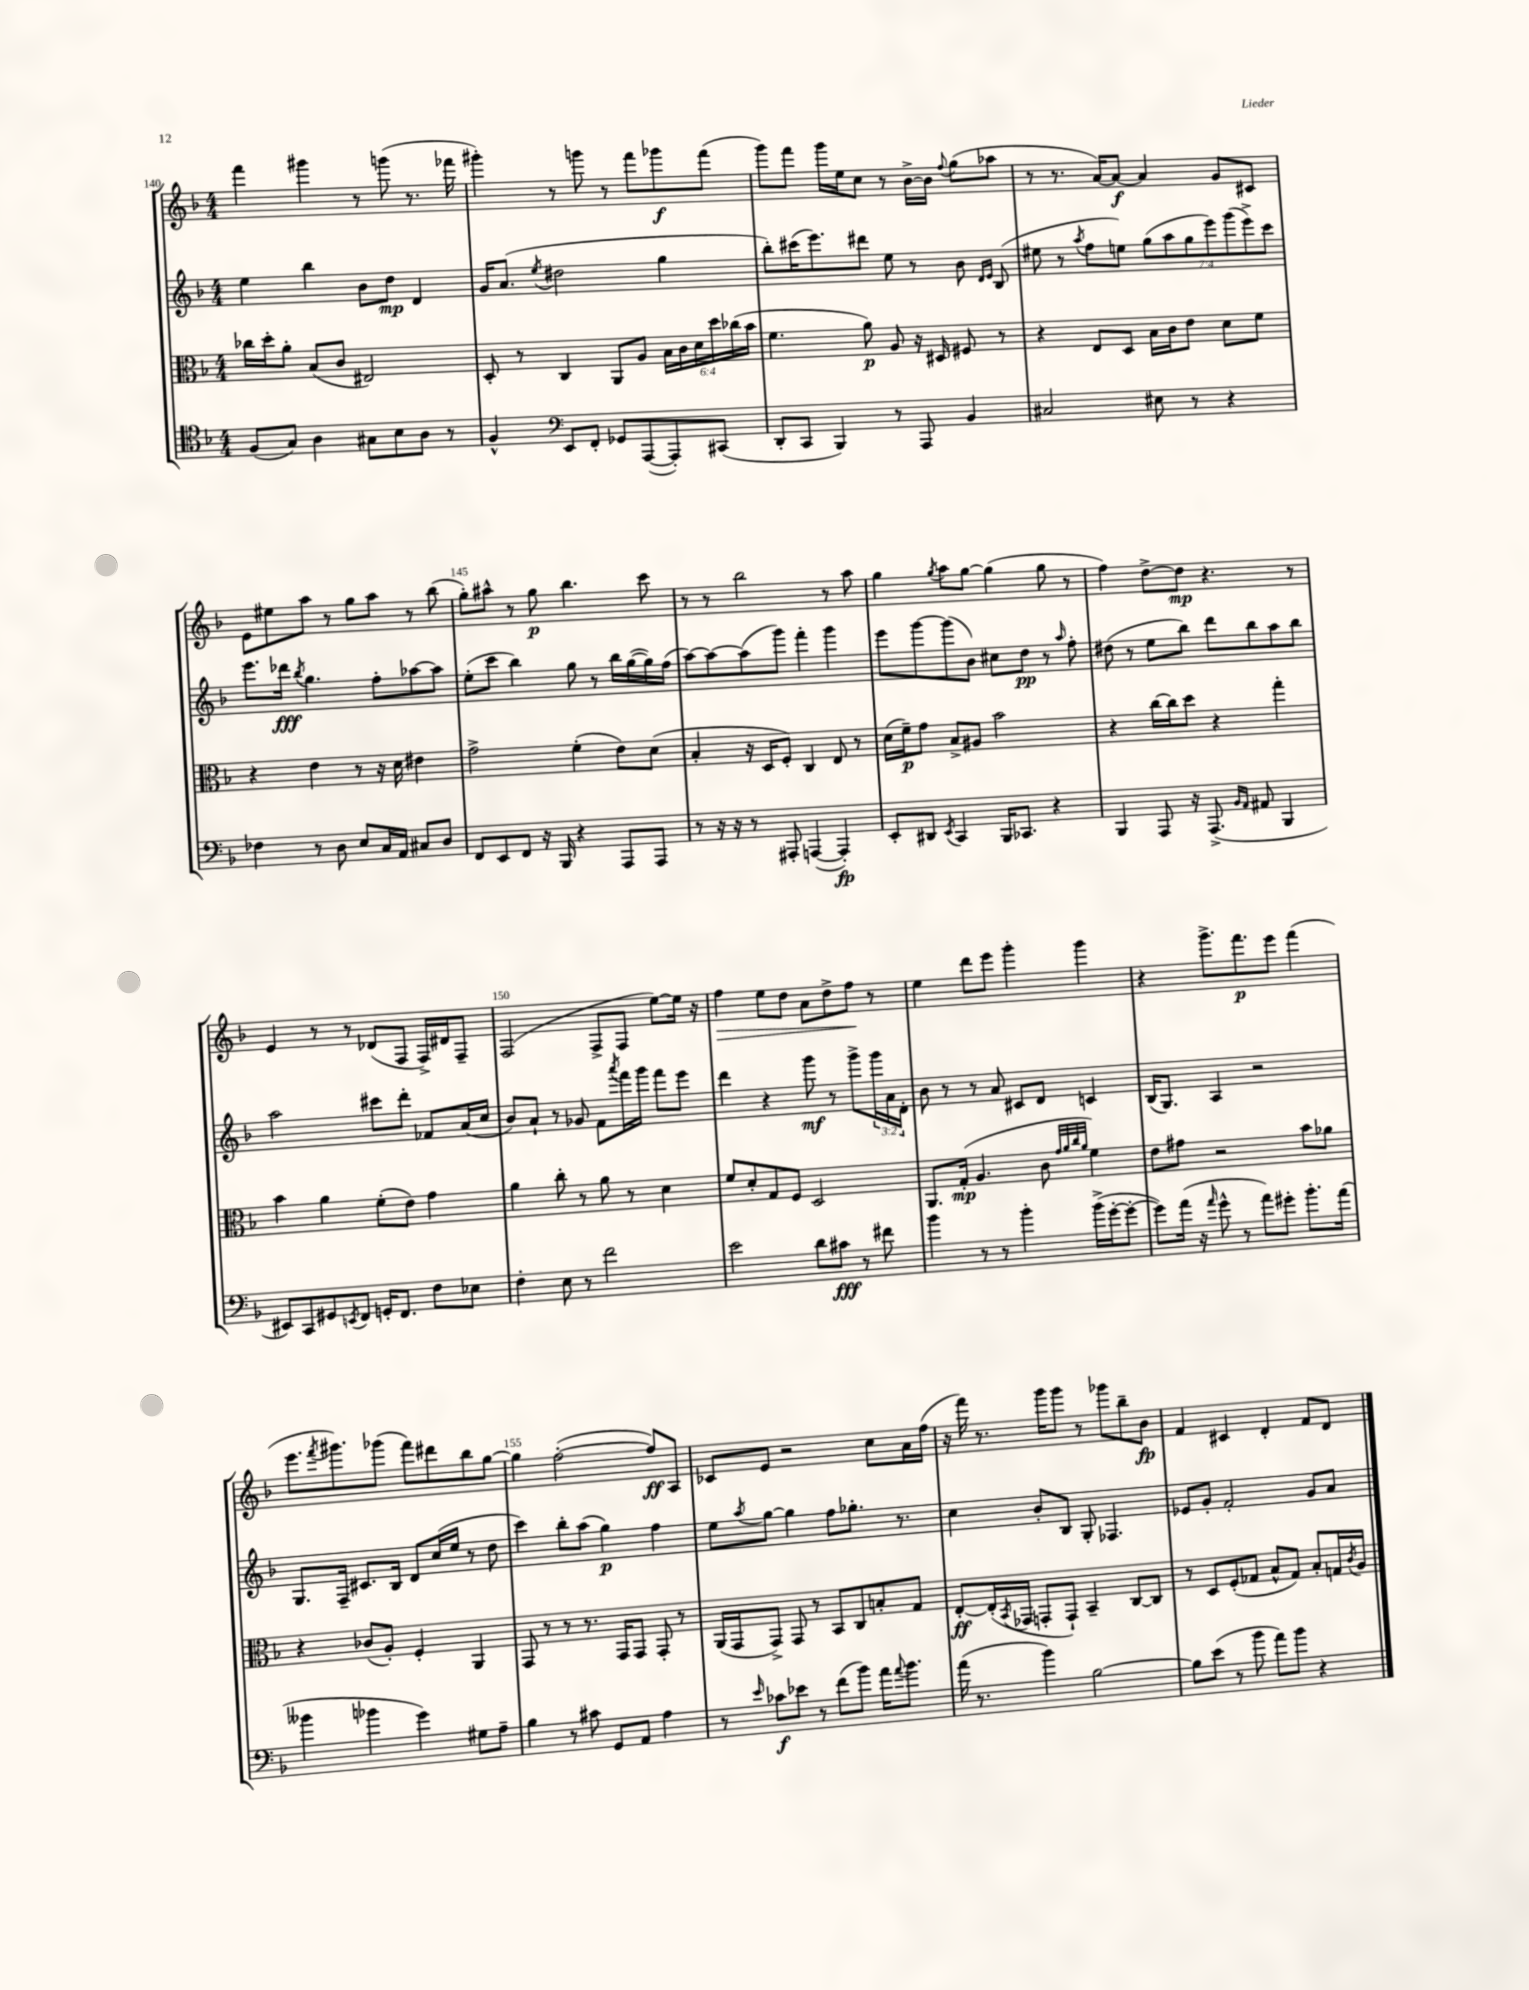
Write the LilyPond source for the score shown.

<<
\new StaffGroup <<
\new Staff = "s0" {
    \clef treble \key f \major \numericTimeSignature \time 4/4
    f'''4 gis'''4 r8 g'''8( r8. fes'''16 |
    gis'''4-.) r8 g'''8 r8 f'''8 ges'''8\f f'''8( |
    g'''8) f'''8 g'''16 e''16 c''8 r8 bes'16~-> bes'16 \appoggiatura { f''8 } g''8( aes''8 |
    r8 r8. a'16~) a'8~\f a'4 g'8 cis'8 |
    e'8 eis''8 a''8 r8 g''8 a''8 r8 bes''8( |
    g''8-.) ais''8-^ r8 g''8\p bes''4. c'''8 |
    r8 r8 bes''2 r8 a''8 |
    g''4 \acciaccatura { g''8 } a''8 g''8~ g''4( g''8 r8 |
    f''4) d''8~-> d''8\mp r4. r8 |
    e'4 r8 r8 des'8( f8 f16->) dis'16 f8-- |
    f2( f8-> f8 e''8~) e''16 r16 |
    f''4\> e''8 d''8 a'8 d''8-> f''8\! r8 |
    e''4 d'''8 e'''8 g'''4-. g'''4 |
    r4 g'''8.-> f'''8.\p e'''8 f'''4( |
    e'''8. \acciaccatura { f'''8 } gis'''8.) ges'''8( f'''8) dis'''8 bes''8 g''8~ |
    g''4 f''2~-.( f''8\ff) a8 |
    ces'8 e'8 r2 c''8 a'16 f''16( |
    r16 f'''16) r8. g'''16 g'''8 r8 ges'''8 bes''8-- bes'8\fp |
    f'4 cis'4 d'4-. f'8 d'8 \bar "|." |
}
\new Staff = "s1" {
    \clef treble \key f \major \numericTimeSignature \time 4/4 \override Staff.TupletNumber.text = #tuplet-number::calc-fraction-text
    e''4 bes''4 bes'8 d''8\mp d'4 |
    g'16 a'8.( \acciaccatura { e''8 } dis''2 g''4 |
    bes''8-.) cis'''16( e'''8.) dis'''8 e''8 r8 bes'8 \grace { d'16 e'16 } bes8( |
    eis''8 r8 \acciaccatura { a''8 } f''8 e''8) \tuplet 7/4 { g''8( a''8 g''8 e'''8) g'''8( e'''8->) c'''8 } |
    e'''8. des'''16\fff \acciaccatura { bes''8 } g''4. f''8-. aes''8~ aes''8 |
    e''8-.( c'''8 bes''4) g''8 r8 bes''16 g''16~( g''16) f''16( |
    a''8~) a''8~ a''8( g'''8) f'''4-. g'''4 |
    e'''8 g'''8~ g'''8( bes'8) cis''8 d''8\pp r8 \grace { a''16 } f''8-. |
    dis''8( r8 e''8 bes''8) d'''8 bes''8 a''8 bes''8 |
    a''2 cis'''8 d'''8-. fes'8 a'16( c''16 |
    bes'8) a'8-! r8 ges'8 f'8 \acciaccatura { a'''8 } f'''16 g'''16 f'''8 e'''8 |
    d'''4 r4 g'''8\mf r8 g'''8-> \tuplet 3/2 { g'''16 a'16 d'16-. } |
    bes'8 r8 r8 a'8 cis'8 d'8 c'4 |
    bes16( g8.) a4 r2 |
    g8. f16-- cis'8. bes16 d'8 c''16( e''16 r8 d''8 |
    c'''4) bes''8-. a''8( g''4\p) f''4 |
    e''8 \acciaccatura { a''8 } g''8~ g''4 f''8 ges''8.-. r8. |
    c''4 bes'8-. bes8 g8-. fes4. |
    ees'8 g'8-. f'2-. g'8 a'8 \bar "|." |
}
\new Staff = "s2" {
    \clef alto \key f \major \numericTimeSignature \time 4/4 \override Staff.TupletNumber.text = #tuplet-number::calc-fraction-text
    ces''16 d''16-. a'8-. bes8( c'8 eis2) |
    d8-. r8 c4 a,8 a8 \tuplet 6/4 { bes16 c'16 d'16 d''16 ces''16( bes'16 } |
    f'4. a'8\p) a8 r16 dis16 fis8 r8 |
    r4 e8 d8 bes16 c'16 e'8 d'8 f'8 |
    r4 e'4 r8 r16 d'16 eis'4 |
    g'2-> f'4-.( e'8) d'8( |
    bes4-. r16 d16 f8-.) c4 e8 r8 |
    d'16( f'16--\p) g'8 bes8-> ais8 bes'2 |
    r4 c''16~ c''16 d''8 r4 g''4-. |
    bes'4 a'4 f'8-.( e'8) g'4 |
    a'4 c''8-. r8 a'8 r8 d'4 |
    f'8 d'8-. g8 f8 d2 |
    a,8. g16-.\mp( a4. c'8 \grace { g'32 a'32 c''32 a'32 } f'4) |
    e'8 gis'8 r2 bes'8 aes'8 |
    r4 ces'8( a8-.) f4-. a,4 |
    g,8 r8 r8 r8. g,16 g,8 g,8-. r8 |
    a,16( g,16 g,8->) g,8 r8 bes,8 c8 b8-. g8 |
    e8~-.\ff e16-.( \acciaccatura { bes,8 } ges,16 g,8-. g,8-!) bes,4-- c8~ c8 |
    r8 d8 f8-.( ges8 bes8-^ ges8) bes8-. g16 \acciaccatura { c'8 } a16 \bar "|." |
}
\new Staff = "s3" {
    \clef tenor \key f \major \numericTimeSignature \time 4/4
    f8( g8) a4 gis8 bes8 a8 r8 |
    f4-^ \clef bass e,8 f,8-. ges,8 a,,8~( a,,8-.) cis,8( |
    d,8-. c,8 bes,,4) r8 a,,8 bes,4 |
    cis2 eis8 r8 r4 |
    fes4 r8 d8 e8 c16 a,16 cis8 d8 |
    f,8 e,8 f,8 r16 bes,,16 r4 a,,8 a,,8 |
    r8 r16 r16 r8 ais,,8-. a,,4~( a,,4-.\fp) |
    e,8-. dis,8 \acciaccatura { e,8 } c,4 bes,,16 ces,8. r4 |
    bes,,4 a,,8 r16 a,,8.->( \grace { bes,16 a,16 } ais,8 bes,,4 |
    eis,8) c,8 gis,8 \acciaccatura { e,8 } f,8 g,16-. f,8. f8 ees8 |
    f4-. e8 r8 f'2 |
    e'2 d'8 cis'8\fff r8 fis'8 |
    bes'4 r8 r8 bes'4-. bes'16->( g'16~-. g'8~-. |
    g'8) a'16( r16 \grace { a'16 } g'8-^ r8 a'8) gis'8-. bes'8.-. a'16( |
    beses'4 bes'4 g'4) gis8 a8-- |
    bes4 r8 cis'8 g,8 a,8 a4 |
    r8 \grace { e'16 } ces'8\f ees'8 r8 f'8( bes'8) a'16 \appoggiatura { a'8 } bes'8. |
    a'16( r8. bes'4) bes2~ |
    bes8 e'8( r8 bes'8 a'8) bes'8 r4 \bar "|." |
}
>>
>>
\layout { \context { \Score currentBarNumber = #140 \override BarNumber.break-visibility = ##(#f #t #t) barNumberVisibility = #(every-nth-bar-number-visible 5) } }
